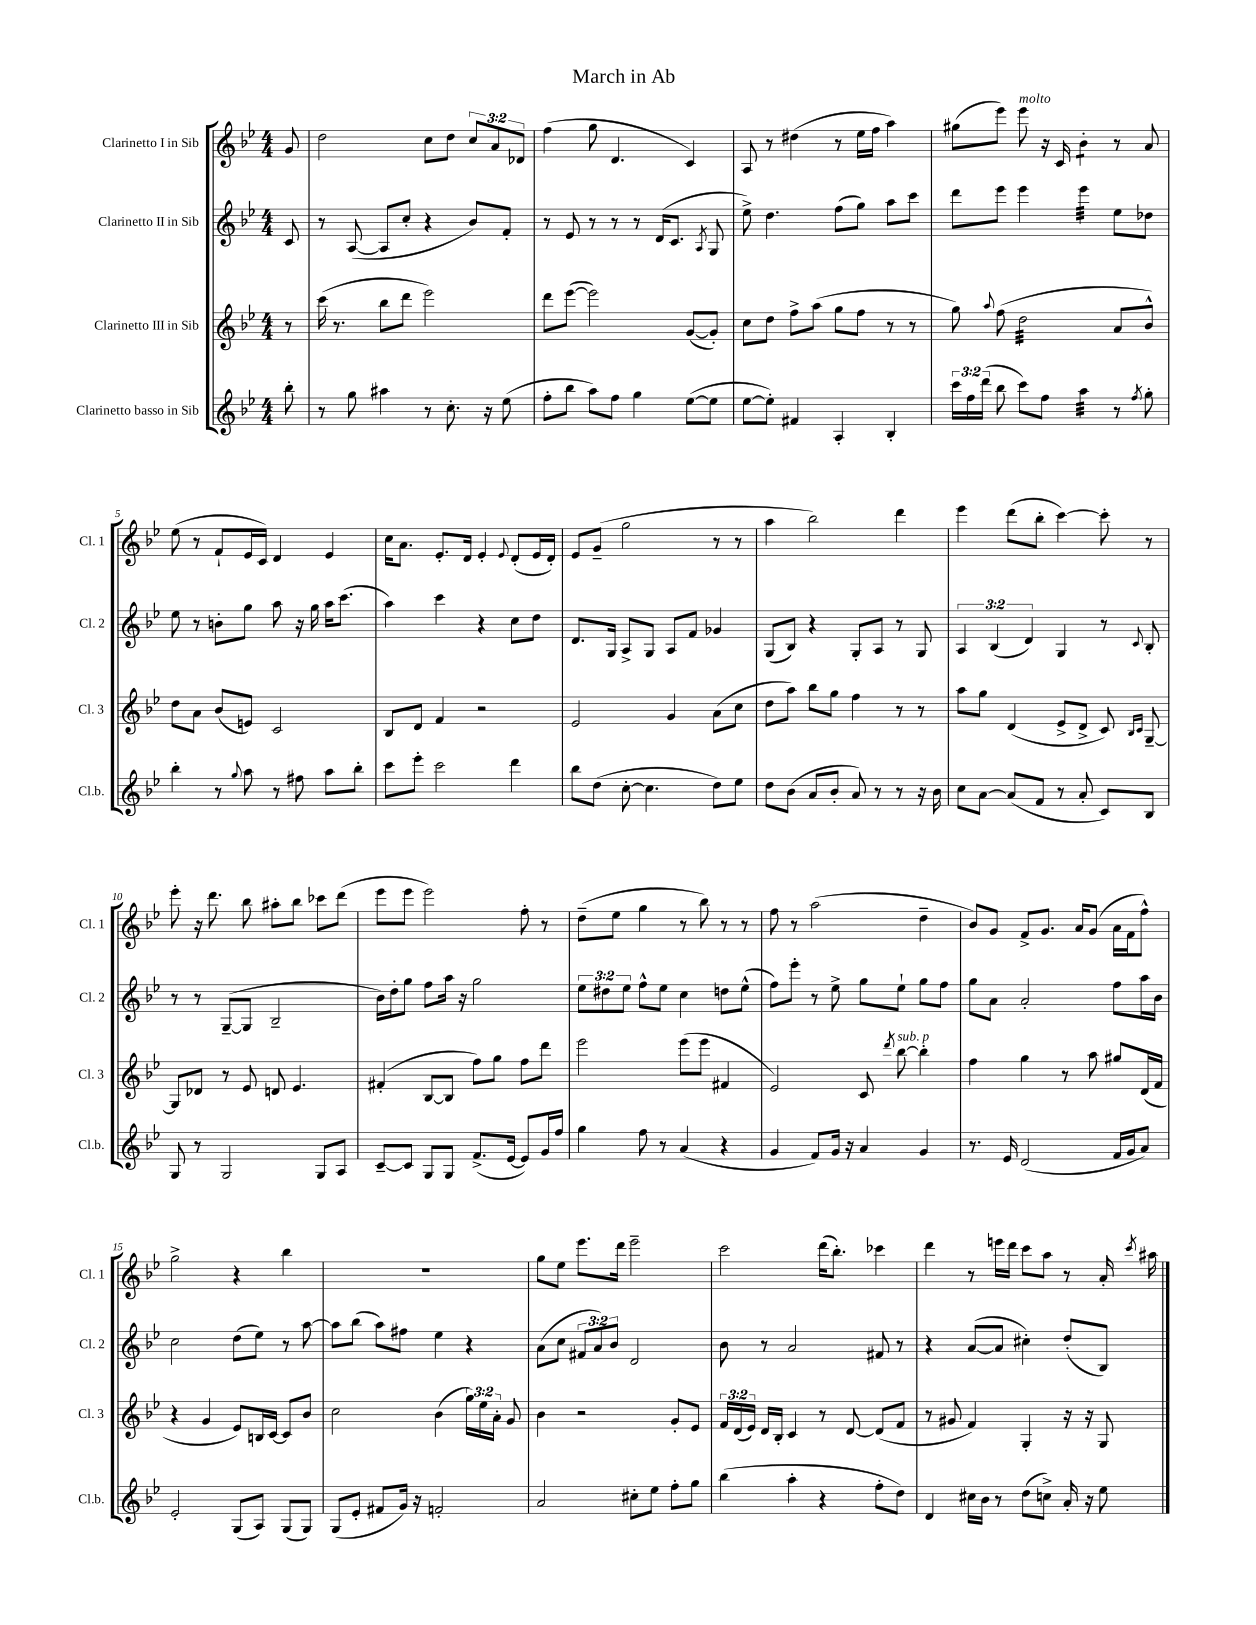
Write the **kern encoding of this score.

**kern	**kern	**kern	**kern
*staff4	*staff3	*staff2	*staff1
*clefG2	*clefG2	*clefG2	*clefG2
*k[b-e-]	*k[b-e-]	*k[b-e-]	*k[b-e-]
*M4/4	*M4/4	*M4/4	*M4/4
8bb-'\	8r	8c/	8g/
=	=	=	=
8r	(16ccc\	8r	2dd\
.	8.r	.	.
8gg\	.	([8A/	.
4aa#\	8bb-\L	8A/]L	.
.	8ddd\J	8cc'/J	.
8r	2eee-\)	4r	8cc\L
8.cc'\	.	.	8dd\J
.	.	8b-/L)	12cc/L
16r	.	.	.
.	.	.	12a/
(8ee-\	.	8f'/J	.
.	.	.	12d-/J
=	=	=	=
8ff'\L	8ddd\L	8r	(4ff\
8bb-\J	([8eee-\J	8e-/	.
8aa\L)	2eee-\])	8r	8gg\
8ff\J	.	8r	4.d/
4gg\	.	8r	.
.	.	(16d/LK	.
.	.	8.c/J	.
([8ee-\L	([8g/L	.	4c/)
.	.	8qA/	.
8ee-\]J	8g'/]J)	8G/	.
=	=	=	=
[8ee-\L	8cc\L	8ee-^\)	8A/
8ee-'\]J)	8dd\J	4.dd\	8r
4f#/	8ff^\L	.	(4dd#\
.	(8aa\J	.	.
4A'/	8gg\L	(8ff\L	8r
.	8ff\J	8gg\J)	16ee-\LL
.	.	.	16ff\JJ
4B-'/	8r	8aa\L	4aa\)
.	8r	8ccc\J	.
=	=	=	=
24ccc\LL	8gg\)	8ddd\L	(8gg#\L
24ff\	.	.	.
(24ddd\JJ	.	.	.
.	8qqaa/	.	.
8bb-\	(8ff\	8eee-\J	8eee-\J)
8ccc\L)	2dd\	4eee-\	8eee-\
8ff\J	.	.	16r
.	.	.	16c/
4aa\	.	4eee-\	4b-'\
8r	8a/L	8ee-\L	8r
8qff/	.	.	.
8gg'\	8b-^^/J)	8dd-\J	8a/
=	=	=	=
4bb-'\	8dd\L	8ee-\	(8ee-\
.	8a\J	8r	8r
8r	(8b-/L	8b'\L	8f`/L
8qqgg/	.	.	.
8aa\	8e/J)	8gg\J	16e-/L
.	.	.	16c/JJ)
8r	2c/	8aa\	4d/
8ff#\	.	16r	.
.	.	16gg\	.
8aa\L	.	16aa\LK	4e-/
.	.	(8.ccc\J	.
8bb-'\J	.	.	.
=	=	=	=
8ccc\L	8B-/L	4aa\)	16cc\LK
.	.	.	8.a\J
8eee-'\J	8d/J	.	.
2ccc\	4f/	4ccc\	8.e-'/L
.	.	.	16d/Jk
.	2r	4r	4e-'/
.	.	.	8qqe-/
4ddd\	.	8cc\L	(8d'/L
.	.	8dd\J	16e-/L
.	.	.	16d'/JJ)
=	=	=	=
8bb-\L	2e-/	8.d/L	8e-/L
(8dd\J	.	.	(8g~/J
.	.	16G/Jk	.
[8cc'\	.	8A^/L	2gg\
4.cc\]	.	8G/J	.
.	4g/	8A/L	.
.	.	8f/J	.
8dd\L)	(8a\L	4g-/	8r
8ee-\J	8cc\J	.	8r
=	=	=	=
8dd\L	8dd\L	(8G/L	4aa\
(8b-\J	8aa\J)	8B-/J)	.
8a/L	8bb-\L	4r	2bb-\)
8b-'/J	8gg\J	.	.
8a/)	4ff\	8G'/L	.
8r	.	8A/J	.
8r	8r	8r	4ddd\
16r	8r	8G/	.
16b-\	.	.	.
=	=	=	=
8cc\L	8aa\L	6A/	4eee-\
[8a\J	8gg\J	.	.
.	.	(6B-/	.
(8a/]L	(4d/	.	(8ddd\L
.	.	6d/)	.
8f/J	.	.	8bb-'\J
8r	8e-^/L	4G/	[4ccc\)
8a'/	8d^/J	.	.
8c/L)	8c/)	8r	8ccc'\]
.	16qqB-/LL	.	.
.	16qqc/JJ	8qqc/	.
8B-/J	[8G~/	8B-'/	8r
=	=	=	=
8G/	8G/]L	8r	8eee-'\
8r	8d-/J	8r	16r
.	.	.	8.ddd\
2G/	8r	([8G~/L	.
.	8e-/	8G/]J	8bb-\
.	8d/	2B-~/	8aa#'\L
.	4.e-/	.	8bb-\J
8G/L	.	.	8ccc-\L
8A/J	.	.	(8ddd\J
=	=	=	=
[8c~/L	(4f#'/	16b-\LL)	8eee-\L
.	.	16dd'\J	.
8c/]J	.	8gg\J	8eee-\J
8G/L	[8B-/L	8ff\L	2eee-\)
8G/J	8B-/]J	16aa\Jk	.
.	.	16r	.
(8.f^/L	8ff\L)	2gg\	.
.	8gg\J	.	.
[16e-/Jk	.	.	.
8e-/]L)	8ff\L	.	8ff'\
16g/L	8ddd\J	.	8r
16ff/JJ	.	.	.
=	=	=	=
4gg\	2eee-\	12ee-\L	(8dd~\L
.	.	12dd#\	.
.	.	.	8ee-\J
.	.	12ee-\J	.
8ff\	.	8ff^^\L	4gg\
8r	.	8ee-\J	.
(4a/	(8eee-\L	4cc\	8r
.	8eee-\J	.	8bb-\)
4r	4f#/	8dd\L	8r
.	.	(8ee-^^\J	8r
=	=	=	=
4g/	2e-/)	8ff\L)	8ff\
.	.	8eee-'\J	8r
8f/L)	.	8r	(2aa\
16g/Jk	.	8ee-^\	.
16r	.	.	.
4a/	8c/	8gg\L	.
.	8qddd/	.	.
.	[8bb-\	8ee-`\J	.
4g/	4bb-'\]	8gg\L	4dd~\
.	.	8ff\J	.
=	=	=	=
8.r	4ff\	8gg\L	8b-/L)
.	.	8a\J	8g/J
16e-/	.	.	.
(2d/	4gg\	2a'/	8f^/L
.	.	.	8.g/J
.	8r	.	.
.	.	.	16a/LK
.	8aa\	.	(8g/J
16f/LL	8gg#/L	8ff\L	16a\LL
16g/J	.	.	16f\J
8a/J)	(16d/L	16aa\L	8ff^^\J)
.	16f/JJ	16b-\JJ	.
=	=	=	=
2e-'/	4r	2cc\	2gg^\
.	4g/	.	.
(8G/L	8e-/L)	(8dd\L	4r
8A/J)	16B/L	8ee-\J)	.
.	[16c/JJ	.	.
(8G/L	8c/]L	8r	4bb-\
8G/J)	8b-/J	[8aa\	.
=	=	=	=
(8G/L	2cc\	8aa\]L	1r
8e-'/J	.	(8bb-\J	.
8f#/L	.	8aa\L)	.
16g/Jk)	.	8ff#\J	.
16r	.	.	.
2f'/	(4b-\	4ee-\	.
.	24gg\LL)	4r	.
.	24ee-\	.	.
.	24a'\JJ	.	.
.	8g/	.	.
=	=	=	=
2a/	4b-\	(8a\L	8gg\L
.	.	8cc\J	8ee-\J
.	2r	12f#/L	8.eee-\L
.	.	12a/)	.
.	.	12b-/J	.
.	.	.	16ddd\Jk
8cc#'\L	.	2d/	2eee-~\
8ee-\J	.	.	.
8ff'\L	8g'/L	.	.
8gg\J	8e-/J	.	.
=	=	=	=
(4bb-\	24f/LL	8b-\	2ccc\
.	(24d/	.	.
.	24e-/JJ)	.	.
.	16d/LL	8r	.
.	16B-'/JJ	.	.
4aa'\	4c/	2a/	.
4r	8r	.	(16ddd\LK
.	.	.	8.bb-'\J)
.	[8d/	.	.
8ff'\L	(8d/]L	8f#/	4ccc-\
8dd\J)	8f/J	8r	.
=	=	=	=
4d/	8r	4r	4ddd\
.	8g#/	.	.
16cc#\LL	4f/)	([8a/L	8r
16b-\JJ	.	.	.
8r	.	8a/]J	16eee\LL
.	.	.	16ddd\JJ
(8dd\L	4G'/	4cc#'\)	8ccc\L
8cc^\J)	.	.	8aa\J
16a'/	16r	(8dd'/L	8r
16r	16r	.	.
8ee-\	8G/	8B-/J)	16a'/
.	.	.	8qccc/
.	.	.	16aa#\
==	==	==	==
*-	*-	*-	*-
